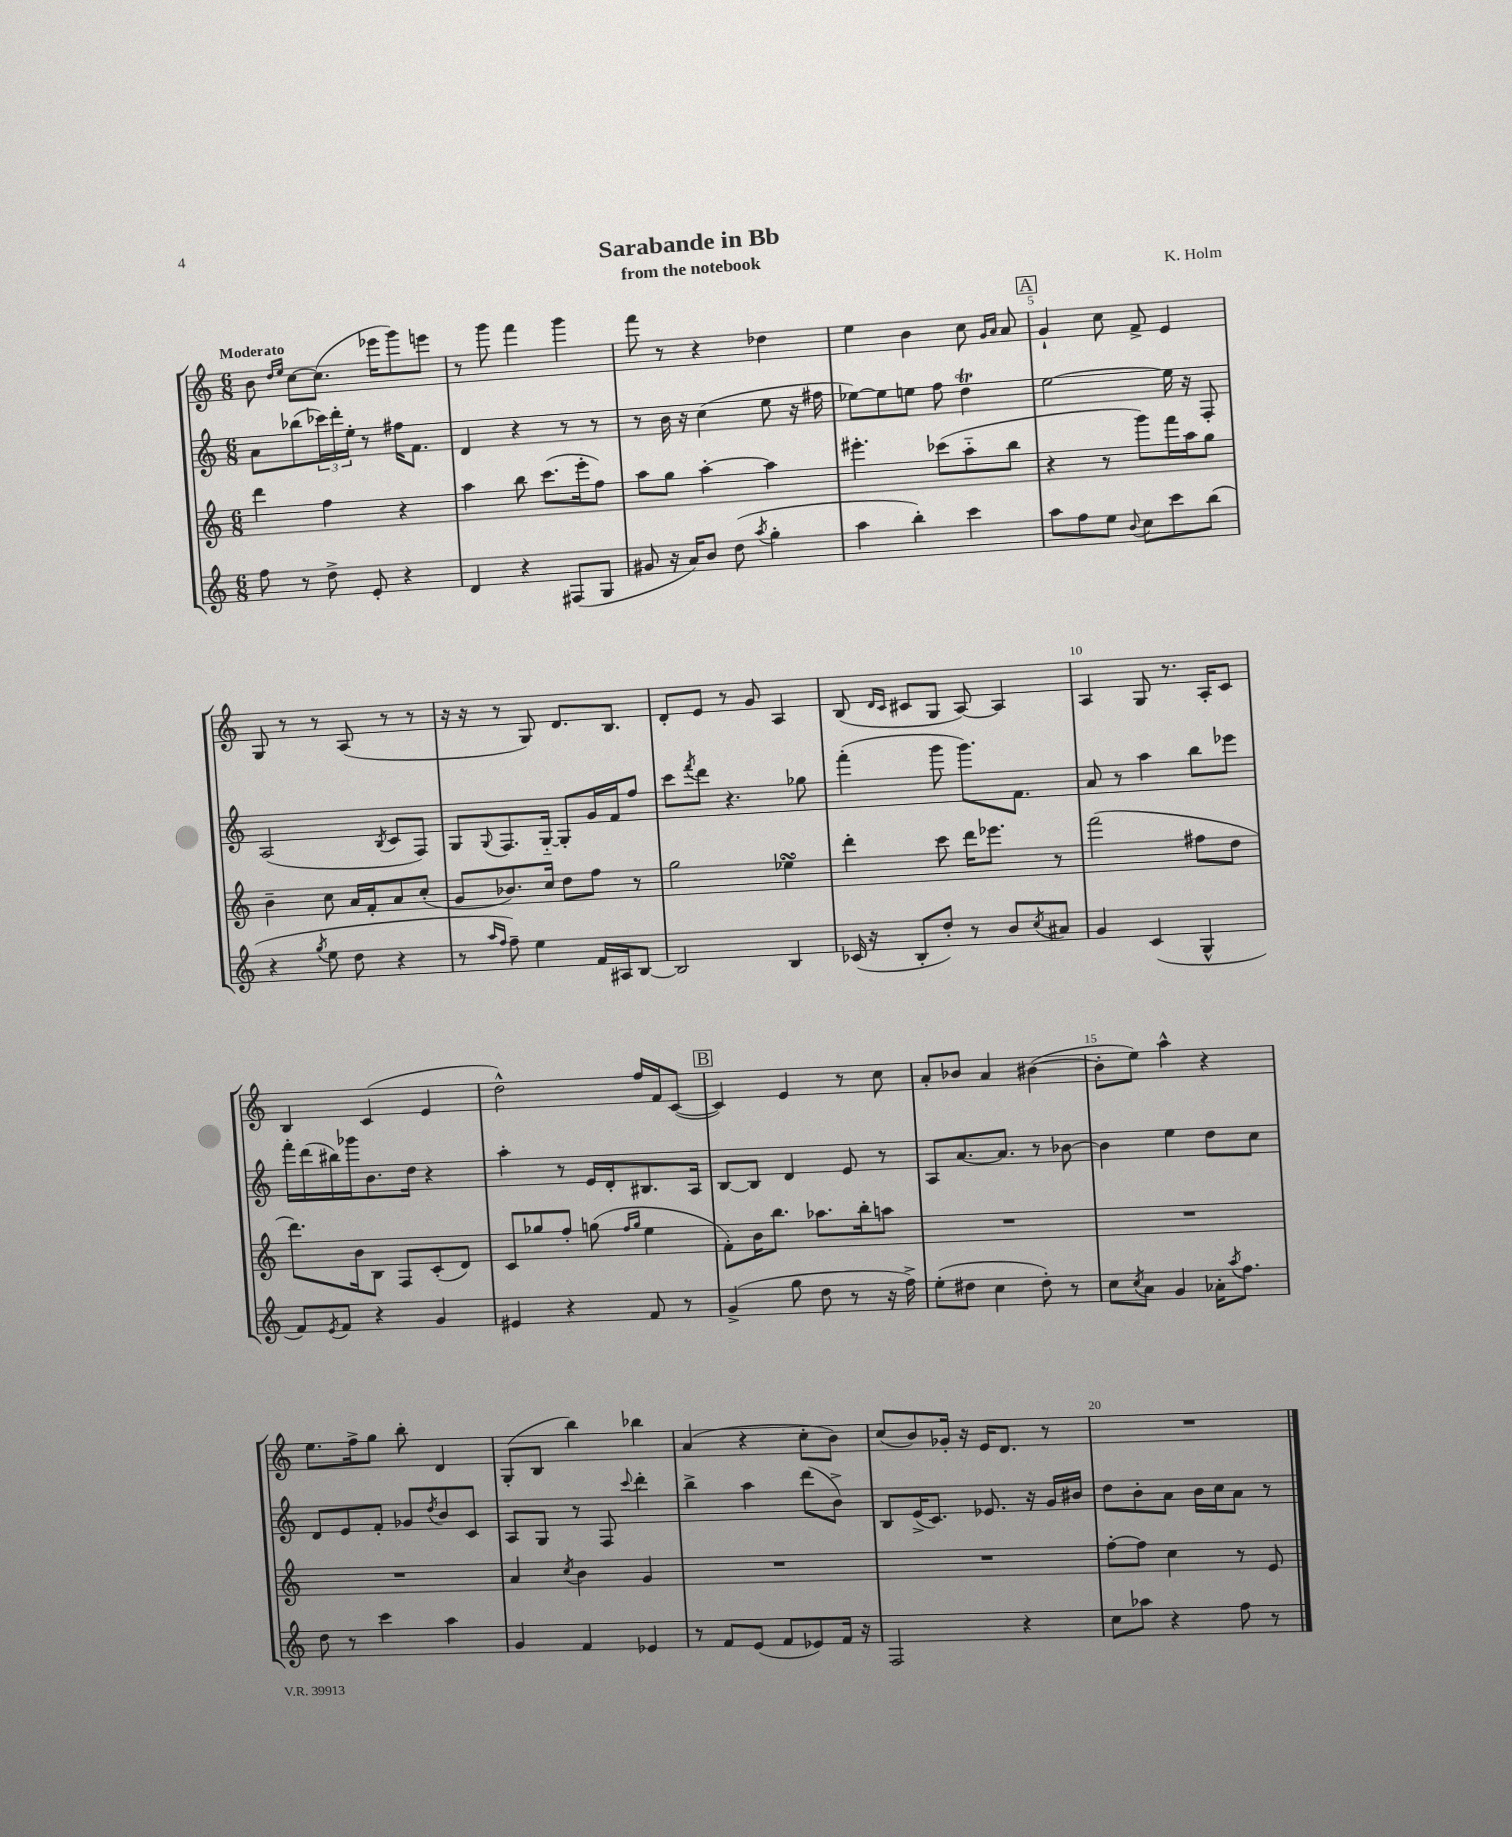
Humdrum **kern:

**kern	**kern	**kern	**kern
*part4	*part3	*part2	*part1
*staff4	*staff3	*staff2	*staff1
*clefG2	*clefG2	*clefG2	*clefG2
*k[]	*k[]	*k[]	*k[]
*M6/8	*M6/8	*M6/8	*M6/8
=1	=1	=1	=1
!	!	!	!LO:TX:a:B:t=Moderato
8ff\	4ddd\	8a\L	8b\
.	.	.	16qqdd/LL
.	.	.	16qqee/JJ
8r	.	(8bb-X\	[8cc\L
8dd^\	4ff\	24ccc-X\L)	(8.cc\J]
.	.	24ddd'\	.
.	.	24ee'\JJ	.
8e'/	.	8r	.
.	.	.	16eee-X\KL
4r	4r	16ff#X\KL	8ggg\)
.	.	8.f\J	.
.	.	.	8eeen\J
=2	=2	=2	=2
4d/	4aa\	4d/	8r
.	.	.	8ggg\
4r	8bb\	4r	4fff\
.	(8.ccc\L	.	.
(8F#X/L	.	8r	4ggg\
.	16eee'\k	.	.
8G/J	8ff\J)	8r	.
=3	=3	=3	=3
8g#X/	8aa\L	8r	8fff\
16r	8gg\J	16b\	8r
16a/KL)	.	16r	.
8b/J	[4aa'\	(4cc\	4r
(8dd\	.	.	.
8qaa/	.	.	.
4gg'\	4aa\]	8ee\	4dd-X\
.	.	16r	.
.	.	16ff#X\	.
=4	=4	=4	=4
4aa\	4.eee#X'\	[8ee-X\L)	4ee\
.	.	8ee-\]	.
4bb'\)	.	8een\J	4b\
.	(8ccc-X\L	8ff\	.
4ccc\	8aa\	4ddT\	8cc\
.	.	.	16qqg/LL
.	.	.	16qqa/JJ
.	8bb\J	.	8a/
!!LO:REH:place=s1:t=A
=5	=5	=5	=5
8aa\L	4r	[2ee\	4g`/
8ff\	.	.	.
8ee\J	8r	.	8cc\
8qqb/	.	.	.
8cc\L	8ggg\L)	.	8f^/
8ccc\	16fff\L	16ee\]	4e/
.	16aa\J	16r	.
(8bb\J	8gg\J	8F'/	.
!!LO:LB:g=z
=6	=6	=6	=6
4r	4b~\	(2A/	8G/
.	.	.	8r
8qgg/	.	.	.
8ee\	8cc\	.	8r
8dd\	16a/LL	.	(8A/
.	16f'/J	.	.
.	.	8qB/	.
4r	8a/	8c/L	8r
.	(8cc'/J	8F/J)	8r
=7	=7	=7	=7
8r	8g/L	8G/L	16r
.	.	.	16r
16qqaa/LL	.	.	.
16qqff/JJ	.	8qqG/	.
8ff~\)	8.b-X/)	8.F/	8r
4ee\	.	.	8G/)
.	16cc/Jk	[16G/Jk	.
.	8dd\L	8G'/L]	8.d/L
16f/LL	8ff\J	16g/L	.
16A#X/J	.	16f/J	8.B/J
[8B/J	8r	8ff/J	.
=8	=8	=8	=8
2B/]	2gg\	8ccc\L	8d'/L
.	.	8qfff/	.
.	.	8ddd\J	8e/J
.	.	4.r	8r
.	.	.	8g/
4B/	4ee-XsSSs\	.	4A/
.	.	8gg-X\	.
=9	=9	=9	=9
(16c-X/	4ddd'\	(4fff'\	(8B/
16r	.	.	.
.	.	.	16qqd/LL
.	.	.	16qqc/JJ
8B'/L	.	.	8c#X/L
8dd'/J)	8ccc\	8ggg\	8G/J
8r	16ddd\KL	8.ggg\L)	[8A/)
.	8.eee-X\J	.	.
8b/L	.	.	4A/]
.	.	8.f\J	.
8qcc/	.	.	.
8a#X/J	8r	.	.
=10	=10	=10	=10
4g/	(2fff\	8a/	4A/
.	.	8r	.
(4c/	.	4aa\	8G/
.	.	.	8.r
4G^^/	8ff#X\L	8bb\L	.
.	.	.	16A'/KL
.	8dd\J	8eee-X\J	8c/J
!!LO:LB:g=z
=11	=11	=11	=11
8f/L)	8.ddd\L)	16fff'\LL	4B/
.	.	(16ddd\	.
8qe/	.	.	.
8f/J	.	16bb#X\)	.
.	16b\k	16ggg-X\J	.
4r	8B\J	8.b\	(4c/
.	8F/L	.	.
.	.	16dd\Jk	.
4g/	(8c'/	4r	4e/
.	8d/J)	.	.
=12	=12	=12	=12
4e#X/	8c/L	4aa'\	2dd^^\)
.	8gg-X/	.	.
4r	8ff'/J	8r	.
.	(8ggn\	16e/LL	.
.	.	16d'/J	.
.	16qqff/LL	.	.
.	16qqgg/JJ	.	.
8f/	4ee\	8.B#X/	16ff/LL
.	.	.	16f/J
8r	.	.	([8c/J
.	.	16A/Jk	.
!!LO:REH:place=s1:t=B
=13	=13	=13	=13
(4g^/	8f'\L)	[8B/L	4c/])
.	16b\K	8B/J]	.
.	8.bb\J	.	.
8gg\	.	4d/	4e/
8dd\	8.aa-X\L	.	.
8r	.	8e/	8r
.	16bb'\k	.	.
16r	8aan\J	8r	8cc\
16ff^\)	.	.	.
=14	=14	=14	=14
(8ee'\L	2.r	8A/L	8a'/L
8dd#X\J	.	[8.a/	8b-X/J
4cc\	.	.	4a/
.	.	8.a/J]	.
8dd#'\)	.	8r	([4b#X\
8r	.	[8b-X\	.
=15	=15	=15	=15
8cc\L	2.r	4b-\]	8b#'\L]
8qcc/	.	.	.
8a\J	.	.	8ee\J)
4g/	.	4ee\	4aa^^\
16a-X'\KL	.	8dd\L	4r
8qaa/	.	.	.
8.ff\J	.	.	.
.	.	8cc\J	.
!!LO:LB:g=z
=16	=16	=16	=16
8dd\	2.r	8d/L	8.ee\L
8r	.	8e/	.
.	.	.	16ff^\k
4ccc\	.	8f'/J	8gg\J
.	.	8g-X/L	8bb'\
.	.	8qdd/	.
4aa\	.	8b/	4d/
.	.	8c/J	.
=17	=17	=17	=17
4g/	4a/	8A/L	(8G'/L
.	.	8G/J	8B/J
.	8qcc/	.	.
4f/	4b\	8r	4bb\)
.	.	8F/	.
.	.	8qqccc/	.
4e-X/	4g/	4ddd'\	4bb-X\
=18	=18	=18	=18
8r	2.r	4bb^\	(4a/
8f/L	.	.	.
(8e/J	.	4aa\	4r
8f/L	.	.	.
8e-X/)	.	(8ddd\L	8cc'\L
16f/Jk	.	8b^\J)	8b\J)
16r	.	.	.
=19	=19	=19	=19
2F/	2.r	8B/L	(8cc/L
.	.	(16e^/K	8b/)
.	.	8.c/J)	.
.	.	.	16g-X'/Jk
.	.	.	16r
.	.	8.e-X/	16e/KL
.	.	.	8.d/J
4r	.	.	.
.	.	16r	.
.	.	16g/LL	8r
.	.	16b#X/JJ	.
=20	=20	=20	=20
8cc\L	[8ff'\L	8dd\L	2.r
8aa-X\J	8ff\J]	8b'\	.
4r	4cc\	8a\J	.
.	.	16b\LL	.
.	.	16cc\J	.
8ff\	8r	8a\J	.
8r	8e/	8r	.
==	==	==	==
*-	*-	*-	*-
